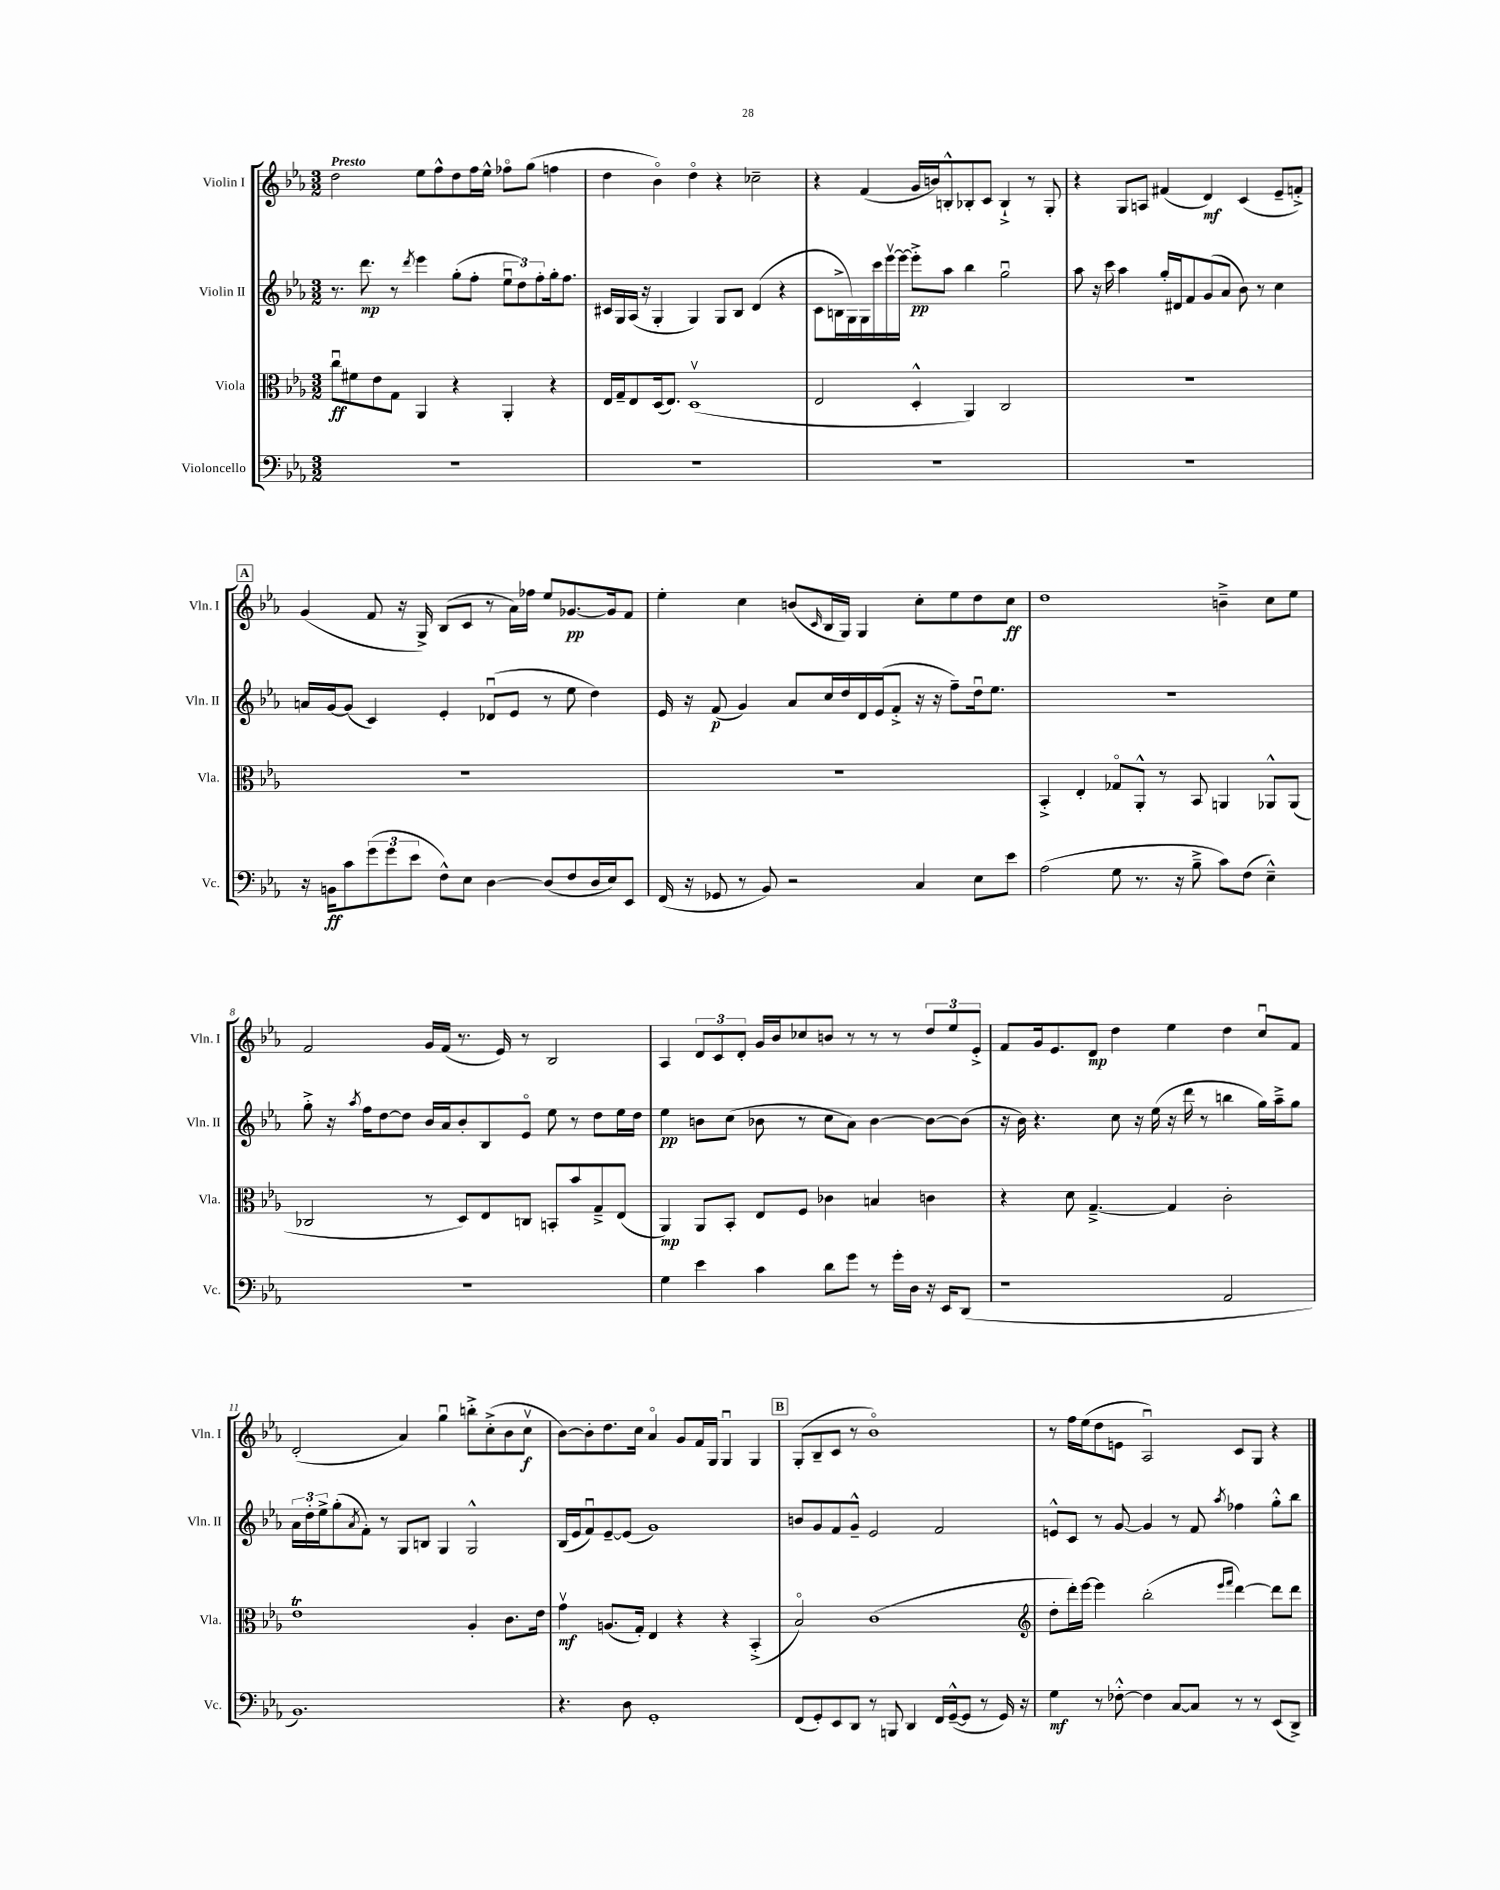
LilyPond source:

<<
\new StaffGroup <<
\new Staff = "s0" \with { instrumentName = "Violin I" shortInstrumentName = "Vln. I" } {
    \clef treble \key ees \major \numericTimeSignature \time 3/2 \tempo "Presto"
    d''2 ees''8 f''8-^ d''8 f''16 ees''16-^ fes''8\flageolet g''8( f''4 |
    d''4 bes'4\flageolet) d''4\flageolet r4 ces''2-- |
    r4 f'4( g'16 b'16) b8-.-^ bes8-. c'8 bes4-!-> r8 g8-. |
    r4 g8 a8 fis'4( d'4\mf) c'4( ees'8-- f'8-.->) |
    \mark \markup { \box "A" } g'4( f'8 r16 g16->) bes8( c'8 r8 aes'16) fes''16 ees''8 ges'8.~\pp ges'16 f'8 |
    ees''4-. c''4 b'8( \grace { c'16 } bes16 g16) g4 c''8-. ees''8 d''8 c''8\ff |
    d''1 b'4---> c''8 ees''8 |
    f'2 g'16 f'16( r8. ees'16) r8 bes2 |
    aes4 \tuplet 3/2 { d'8 c'8 d'8-. } g'16 bes'16 ces''8 b'8 r8 r8 r8 \tuplet 3/2 { d''8 ees''8 ees'8-.-> } |
    f'8 g'16 ees'8. d'8\mp d''4 ees''4 d''4 c''8\downbow f'8 |
    d'2-.( aes'4) g''4\downbow b''8-.-> c''8-.->( bes'8 c''8\upbow\f |
    bes'8~) bes'8-. d''8. c''16 aes'4\flageolet g'8 f'16 g16 g4\downbow g4 |
    \mark \markup { \box "B" } g8-.( bes8-- c'8 r8 bes'1\flageolet) |
    r8 f''16 ees''16( d''8 e'8 aes2\downbow) c'8 g8 r4 \bar "|." |
}
\new Staff = "s1" \with { instrumentName = "Violin II" shortInstrumentName = "Vln. II" } {
    \clef treble \key ees \major \numericTimeSignature \time 3/2
    r8. d'''8.\mp r8 \acciaccatura { d'''8 } ees'''4 g''8-.( f''8-. \tuplet 3/2 { ees''8\downbow d''8) f''8-. } g''16-. f''8. |
    cis'16 g16 aes16( r16 g4-. g4) g8 bes8 d'4( r4 |
    c'8 b16-> g16) g16 c'''16 ees'''16~\upbow ees'''16~ ees'''8-.->\pp aes''8 bes''4 g''2\downbow |
    aes''8 r16 c'''16 aes''4 g''16-. dis'16 f'8 g'8( aes'8 bes'8) r8 c''4 |
    \mark \markup { \box "A" } a'16 g'16~ g'8( c'4) ees'4-. des'8\downbow( ees'8 r8 ees''8 d''4) |
    ees'16 r16 f'8\p( g'4) aes'8 c''16 d''16 d'16 ees'16( f'8-.-> r16 r16 f''8--) d''16\downbow ees''8. |
    R1. |
    g''8-.-> r16 \acciaccatura { aes''8 } f''16 d''8~ d''8 bes'16 aes'16 bes'8-. bes8 ees'8\flageolet ees''8 r8 d''8 ees''16 d''16 |
    ees''4\pp b'8 c''8( bes'8 r8 c''8 aes'8) bes'4~ bes'8~ bes'8( |
    r16 bes'16) r4. c''8 r16 ees''16( r16 d'''16 r8 b''4 g''16) aes''16---> g''8 |
    \tuplet 3/2 { aes'16 d''16-. ees''16-> } g''8-.( \acciaccatura { aes'8 } f'8-.) r8 g8 b8 g4 g2-^ |
    bes16( ees'16 f'8\downbow) ees'8~-- ees'8( g'1) |
    \mark \markup { \box "B" } b'8 g'8 f'8 g'8---^ ees'2 f'2 |
    e'8-^ c'8 r8 g'8~ g'4 r8 f'8 \acciaccatura { aes''8 } fes''4 g''8-.-^ bes''8 \bar "|." |
}
\new Staff = "s2" \with { instrumentName = "Viola" shortInstrumentName = "Vla." } {
    \clef alto \key ees \major \numericTimeSignature \time 3/2
    c''8\downbow\ff fis'8 ees'8 g8 aes,4 r4 aes,4-. r4 |
    ees16 g16-- ees8 d16( ees8.) d1\upbow( |
    ees2 d4-.-^ aes,4) c2 |
    R1. |
    \mark \markup { \box "A" } R1. |
    R1. |
    bes,4-.-> ees4-. ges8\flageolet aes,8-.-^ r8 bes,8 a,4 aes,8-^ aes,8( |
    ces2 r8 d8) ees8 c8 b,8-. bes'8 g8---> ees8( |
    aes,4\mp) aes,8 bes,8-. ees8 f8 ces'4 b4 c'4 |
    r4 d'8 g4.~---> g4 c'2-. |
    ees'1\trill aes4-. c'8. ees'16 |
    g'4\upbow\mf a8.( g16-.) ees4 r4 r4 bes,4-.->( |
    \mark \markup { \box "B" } bes2\flageolet) c'1( |
    \clef treble d''8-. d'''16-.) ees'''16~ ees'''4 bes''2-.( \grace { ees'''16 f'''16 } d'''4~) d'''8 d'''8 \bar "|." |
}
\new Staff = "s3" \with { instrumentName = "Violoncello" shortInstrumentName = "Vc." } {
    \clef bass \key ees \major \numericTimeSignature \time 3/2
    R1. |
    R1. |
    R1. |
    R1. |
    \mark \markup { \box "A" } r16 b,16\ff c'8 \tuplet 3/2 { g'8( g'8 ees'8 } f8-^) ees8 d4~ d8( f8 d16 ees16) ees,8 |
    f,16( r16 ges,8 r8 bes,8) r2 c4 ees8 ees'8 |
    aes2( g8 r8. r16 bes8---> c'8) f8( ees4---^) |
    R1. |
    g4 ees'4 c'4 d'8 g'8 r8 g'16-. d16 r16 ees,16 d,8( |
    r1 aes,2 |
    bes,1.) |
    r4. d8 g,1-. |
    \mark \markup { \box "B" } f,8( g,8-.) ees,8 d,8 r8 b,,8 d,4 f,16 g,16~---^( g,8 r8 g,16) r16 |
    g4\mf r8 fes8~-.-^ fes4 c8~ c8 r8 r8 ees,8( d,8->) \bar "|." |
}
>>
>>
